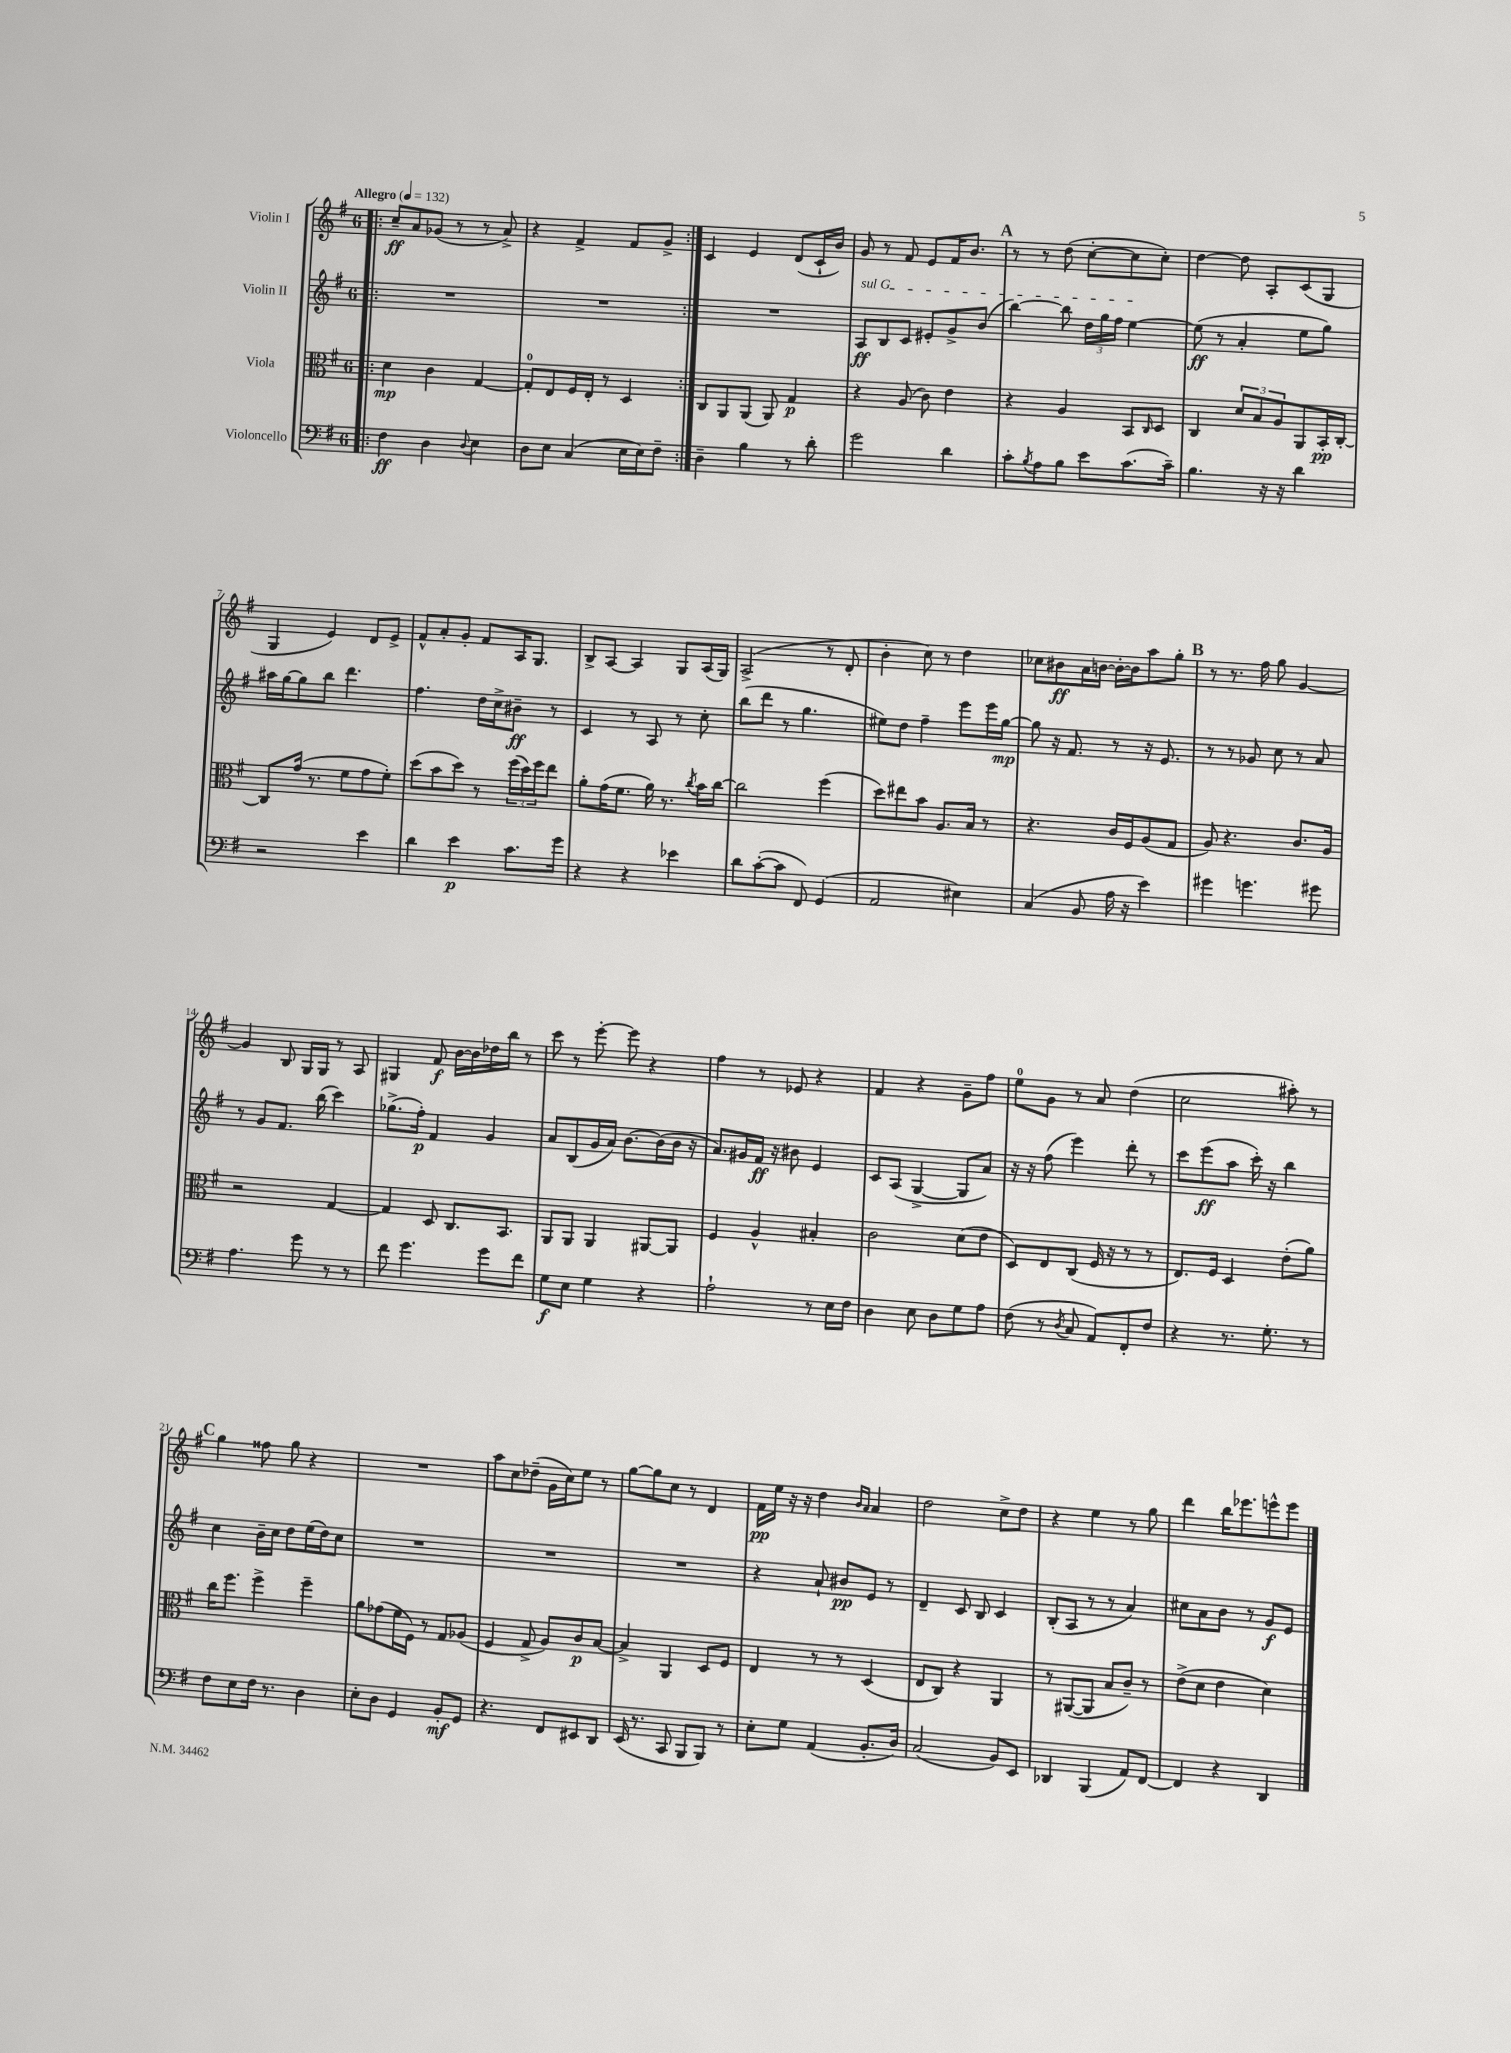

**kern	**dynam	**kern	**dynam	**kern	**dynam	**kern	**dynam
*part4	*part4	*part3	*part3	*part2	*part2	*part1	*part1
*staff4	*staff4	*staff3	*staff3	*staff2	*staff2	*staff1	*staff1
*I"Violoncello	*	*I"Viola	*	*I"Violin II	*	*I"Violin I	*
*clefF4	*	*clefC3	*	*clefG2	*	*clefG2	*
*k[f#]	*	*k[f#]	*	*k[f#]	*	*k[f#]	*
*M6/8	*	*M6/8	*	*M6/8	*	*M6/8	*
*MM132	*	*MM132	*	*MM132	*	*MM132	*
=1!|:	=1!|:	=1!|:	=1!|:	=1!|:	=1!|:	=1!|:	=1!|:
!	!	!	!	!	!	!LO:TX:a:B:t=Allegro	!
4F#\	ff	4d\	mp	2.r	.	8cc~/L	ff
.	.	.	.	.	.	8a/	.
4D\	.	4c\	.	.	.	(8g-X/J	.
.	.	.	.	.	.	8r	.
8qqD/	.	.	.	.	.	.	.
4E\	.	[4G/	.	.	.	8r	.
.	.	.	.	.	.	8a^/)	.
=2	=2	=2	=2	=2	=2	=2	=2
8D\L	.	8G'/L]	.	2.r	.	4r	.
8E\J	.	8E/	.	.	.	.	.
(4C/	.	16F#/L	.	.	.	4f#^/	.
.	.	16E'/JJ	.	.	.	.	.
.	.	8r	.	.	.	.	.
16E\LL	.	4D/	.	.	.	8f#/L	.
16E\J)	.	.	.	.	.	.	.
8F#~\J	.	.	.	.	.	8g^/J	.
=3:|!	=3:|!	=3:|!	=3:|!	=3:|!	=3:|!	=3:|!	=3:|!
4D~\	.	8C/L	.	2.r	.	4c/	.
.	.	8AA/	.	.	.	.	.
4B\	.	(8AA/J	.	.	.	4e/	.
.	.	8AA/)	.	.	.	.	.
8r	.	4G/	p	.	.	(8d/L	.
8d'\	.	.	.	.	.	16c`/L	.
.	.	.	.	.	.	16b/JJ)	.
=4	=4	=4	=4	=4	=4	=4	=4
!	!	!	!	!LO:TX:a:i:t=sul G	!	!	!
2g\	.	4r	.	8A/L	ff	8g/	.
.	.	.	.	8B/	.	8r	.
.	.	(8A/	.	8c/J	.	8f#/	.
.	.	8c\)	.	8e#X'/L	.	8e/L	.
4d\	.	4e\	.	8g^/	.	16f#/K	.
.	.	.	.	.	.	8.b/J	.
.	.	.	.	(8b/J	.	.	.
!!LO:REH:place=s1:t=A
=5	=5	=5	=5	=5	=5	=5	=5
8c'\L	.	4r	.	[4bb\)	.	8r	.
8qB/	.	.	.	.	.	.	.
8A\	.	.	.	.	.	8r	.
8B\J	.	4A/	.	8bb\]	.	(8dd\	.
8e\L	.	.	.	24dd\LL	.	[8cc'\L	.
.	.	.	.	24gg\	.	.	.
.	.	.	.	24ff#\JJ	.	.	.
(8.c\	.	8BB/L	.	[4ee\	.	8cc\]	.
.	.	16qqC/	.	.	.	.	.
.	.	8D/J	.	.	.	8cc'\J)	.
16c~\Jk)	.	.	.	.	.	.	.
=6	=6	=6	=6	=6	=6	=6	=6
4.B\	.	4C/	.	(8ee\]	ff	[4dd\	.
.	.	.	.	8r	.	.	.
.	.	12d/L	.	4a'/	.	8dd\]	.
.	.	12B/	.	.	.	.	.
16r	.	.	.	.	.	8A'/L	.
.	.	12A/	.	.	.	.	.
16r	.	.	.	.	.	.	.
4d\	.	8AA/	.	8ee\L	.	(8c/	.
.	.	16BB'/L	pp	8gg\J)	.	8G/J	.
.	.	[16C'/JJ	.	.	.	.	.
!!LO:LB:g=z
=7	=7	=7	=7	=7	=7	=7	=7
2r	.	8C/L]	.	16aa#X\LL	.	4G/	.
.	.	.	.	[16gg\J	.	.	.
.	.	(16g/Jk	.	8gg\]	.	.	.
.	.	8.r	.	.	.	.	.
.	.	.	.	8bb\J	.	4e/)	.
.	.	8f#\L	.	4.ddd\	.	.	.
4e\	.	8g\	.	.	.	8d/L	.
.	.	8f#'\J)	.	.	.	8e^/J	.
=8	=8	=8	=8	=8	=8	=8	=8
4d\	.	(8dd\L	.	4.ff#\	.	8f#^^/L	.
.	.	8b\	.	.	.	8a'/	.
4e\	p	8dd\J)	.	.	.	8g'/J	.
.	.	8r	.	16dd\LL	.	8f#/L	.
.	.	.	.	16cc^\J	.	.	.
8.c\L	.	(24ff#\LL	.	8b#X~\J	ff	16A/K	.
.	.	24dd\)	.	.	.	.	.
.	.	.	.	.	.	8.G/J	.
.	.	24ff#\J	.	.	.	.	.
.	.	8ee\J	.	8r	.	.	.
16g\Jk	.	.	.	.	.	.	.
=9	=9	=9	=9	=9	=9	=9	=9
4r	.	8a'\L	.	4c/	.	8B^/L	.
.	.	(16g\K	.	.	.	[8A/J	.
.	.	8.f#\J	.	.	.	.	.
4r	.	.	.	8r	.	4A/]	.
.	.	16a\)	.	8A/	.	.	.
.	.	8.r	.	.	.	.	.
4e-X\	.	.	.	8r	.	8G/L	.
.	.	8qcc/	.	.	.	.	.
.	.	16b\LL	.	8cc'\	.	(16A/L	.
.	.	[16cc\JJ	.	.	.	16G/JJ)	.
=10	=10	=10	=10	=10	=10	=10	=10
8d\L	.	2cc\]	.	(8bb\L	.	(2A^/	.
([8c'\	.	.	.	8ddd\J	.	.	.
8c\J]	.	.	.	8r	.	.	.
8FF#/)	.	.	.	4.gg\	.	.	.
(4GG/	.	(4ff#\	.	.	.	8r	.
.	.	.	.	.	.	8d'/	.
=11	=11	=11	=11	=11	=11	=11	=11
2AA/	.	8dd\L)	.	8ee#X\L)	.	4b'\	.
.	.	8ee#X\	.	8dd\J	.	.	.
.	.	8b\J	.	4ff#~\	.	8cc\)	.
.	.	8.A/L	.	.	.	8r	.
4E#X\)	.	.	.	8eee\L	.	4dd\	.
.	.	16B/Jk	.	.	.	.	.
.	.	8r	.	16eee\L	.	.	.
.	.	.	.	[16gg\JJ	mp	.	.
=12	=12	=12	=12	=12	=12	=12	=12
(4C/	.	4.r	.	8gg\]	.	8cc-X\L	.
.	.	.	.	16r	.	8b#X\	ff
.	.	.	.	8.f#/	.	.	.
8BB/	.	.	.	.	.	16a\L	.
.	.	.	.	.	.	[16bn\JJ	.
16A\	.	16c/LL	.	8r	.	16b'\LL_	.
16r	.	16F#/J	.	.	.	16b\J]	.
4e\)	.	(8A/	.	16r	.	8aa\	.
.	.	.	.	8.e/	.	.	.
.	.	8G/J	.	.	.	8gg'\J	.
!!LO:REH:place=s1:t=B
=13	=13	=13	=13	=13	=13	=13	=13
4g#X\	.	8A/)	.	8r	.	8r	.
.	.	4.r	.	8r	.	8.r	.
4.gn\	.	.	.	8g-X/	.	.	.
.	.	.	.	.	.	16ff#\	.
.	.	.	.	8cc\	.	8gg\	.
.	.	8.c/L	.	8r	.	[4g/	.
8g#X\	.	.	.	8a/	.	.	.
.	.	16A/Jk	.	.	.	.	.
!!LO:LB:g=z
=14	=14	=14	=14	=14	=14	=14	=14
4.A\	.	2r	.	8r	.	4g/]	.
.	.	.	.	8g/L	.	.	.
.	.	.	.	8.f#/J	.	8B/	.
8g\	.	.	.	.	.	16G/LL	.
.	.	.	.	(16bb\	.	16G/JJ	.
8r	.	[4G/	.	4ccc\)	.	8r	.
8r	.	.	.	.	.	8A/	.
=15	=15	=15	=15	=15	=15	=15	=15
8f#\	.	4G/]	.	(8.gg-X^\L	.	4G#X/	.
4.g\	.	.	.	.	.	.	.
.	.	.	.	16ff#'\Jk)	p	.	.
.	.	8D/	.	4f#/	.	8f#/	f
.	.	8.C/L	.	.	.	[16b\LL	.
.	.	.	.	.	.	16b\]	.
8g\L	.	.	.	4g/	.	16dd-X\	.
.	.	8.BB/J	.	.	.	16bb\JJ	.
8f#\J	.	.	.	.	.	8r	.
=16	=16	=16	=16	=16	=16	=16	=16
8G\L	f	8AA/L	.	8a/L	.	8ccc\	.
8E\J	.	8AA/J	.	(8B/	.	8r	.
4G\	.	4AA/	.	16g/L	.	[8eee'\	.
.	.	.	.	16a/JJ)	.	.	.
.	.	.	.	[8.b\L	.	8eee\]	.
4r	.	[8AA#X/L	.	.	.	4r	.
.	.	.	.	(16b\L]	.	.	.
.	.	8AA#/J]	.	16b\JJ	.	.	.
.	.	.	.	16r	.	.	.
=17	=17	=17	=17	=17	=17	=17	=17
2A`\	.	4F#/	.	8.a/L)	.	4ff#\	.
.	.	.	.	16g#X/L	.	.	.
.	.	4A^^/	.	16f#/JJ	ff	8r	.
.	.	.	.	16r	.	.	.
.	.	.	.	8b#X\	.	8e-X/	.
8r	.	4B#X'/	.	4e/	.	4r	.
16E\LL	.	.	.	.	.	.	.
16F#\JJ	.	.	.	.	.	.	.
=18	=18	=18	=18	=18	=18	=18	=18
4D\	.	2c\	.	8c/L	.	4f#/	.
.	.	.	.	(8A/J	.	.	.
8E\	.	.	.	[4G^/	.	4r	.
8D\L	.	.	.	.	.	.	.
8G\	.	(8d\L	.	8G/L]	.	8g~\L	.
8A\J	.	8e\J	.	8a/J)	.	8ff#\J	.
=19	=19	=19	=19	=19	=19	=19	=19
(8F#\	.	8D/L)	.	16r	.	8ee\L	.
.	.	.	.	16r	.	.	.
8r	.	8E/	.	(8ff#\	.	8g\J	.
8qD/	.	.	.	.	.	.	.
8C/	.	(8C/J	.	4eee\)	.	8r	.
8AA/L)	.	16F#/	.	.	.	8a/	.
.	.	16r	.	.	.	.	.
8FF#'/	.	8r	.	8ddd'\	.	(4dd\	.
8F#/J	.	8r	.	8r	.	.	.
=20	=20	=20	=20	=20	=20	=20	=20
4r	.	8.E/L)	.	8ccc\L	.	2cc\	.
.	.	.	.	(8eee\	ff	.	.
.	.	16F#/Jk	.	.	.	.	.
8.r	.	4D/	.	8aa\J	.	.	.
.	.	.	.	16ccc'\)	.	.	.
8.G'\	.	.	.	16r	.	.	.
.	.	(8e'\L	.	4bb\	.	8aa#X'\)	.
8r	.	8a\J)	.	.	.	8r	.
!!LO:LB:g=z
!!LO:REH:place=s1:t=C
=21	=21	=21	=21	=21	=21	=21	=21
8F#\L	.	16cc\KL	.	4cc\	.	4gg\	.
.	.	8.ff#\J	.	.	.	.	.
8E\	.	.	.	.	.	.	.
16F#\Jk	.	4ff#^\	.	16b~\LL	.	8ff##X\	.
8.r	.	.	.	16cc\JJ	.	.	.
.	.	.	.	8dd\L	.	8gg\	.
4D\	.	4ff#~\	.	(16ee\L	.	4r	.
.	.	.	.	16dd\J)	.	.	.
.	.	.	.	8cc\J	.	.	.
=22	=22	=22	=22	=22	=22	=22	=22
8E'\L	.	8a\L	.	2.r	.	2.r	.
8D\J	.	(8g-X\	.	.	.	.	.
4GG/	.	16f#\L	.	.	.	.	.
.	.	16F#\JJ)	.	.	.	.	.
.	.	8r	.	.	.	.	.
8BB'/L	mf	8G/L	.	.	.	.	.
8GG/J	.	(8A-X/J	.	.	.	.	.
=23	=23	=23	=23	=23	=23	=23	=23
4.r	.	4F#/	.	2.r	.	8aa\L	.
.	.	.	.	.	.	8cc\	.
.	.	8G^/	.	.	.	(8dd-X~\J	.
8FF#/L	.	8A/L)	.	.	.	16g\LL	.
.	.	.	.	.	.	16cc\J)	.
8EE#X/	.	8c/	p	.	.	8ee\J	.
8DD/J	.	[8B/J	.	.	.	8r	.
=24	=24	=24	=24	=24	=24	=24	=24
(16EE/	.	4B^/]	.	2.r	.	[8gg\L	.
8.r	.	.	.	.	.	.	.
.	.	.	.	.	.	8gg\]	.
8CC/	.	4AA/	.	.	.	8cc\J	.
8BBB/L	.	.	.	.	.	8r	.
8BBB/J)	.	8D/L	.	.	.	4d/	.
8r	.	8F#/J	.	.	.	.	.
=25	=25	=25	=25	=25	=25	=25	=25
8E'\L	.	4E/	.	4r	.	16f#\LL	pp
.	.	.	.	.	.	16ee\JJ	.
8G\J	.	.	.	.	.	16r	.
.	.	.	.	.	.	16r	.
(4AA/	.	8r	.	8a`/	.	4dd\	.
.	.	8r	.	8b#X/L	pp	.	.
.	.	.	.	.	.	16qqb/LL	.
.	.	.	.	.	.	16qqa/JJ	.
8.BB'/L	.	(4D/	.	8e/J	.	4a/	.
.	.	.	.	8r	.	.	.
16D/Jk)	.	.	.	.	.	.	.
=26	=26	=26	=26	=26	=26	=26	=26
(2C/	.	8E/L	.	4d~/	.	2dd\	.
.	.	8C/J)	.	.	.	.	.
.	.	4r	.	8c/	.	.	.
.	.	.	.	8B/	.	.	.
8BB/L)	.	4AA/	.	4c/	.	8cc^\L	.
8EE/J	.	.	.	.	.	8dd\J	.
=27	=27	=27	=27	=27	=27	=27	=27
4DD-X/	.	8r	.	(8B'/L	.	4r	.
.	.	([8AA#X/L	.	8A/J	.	.	.
(4BBB/	.	8AA#/J]	.	8r	.	4ee\	.
.	.	8B/L	.	8r	.	.	.
8AA/L)	.	8c~/J)	.	4a/)	.	8r	.
[8FF#/J	.	8r	.	.	.	8gg\	.
=28	=28	=28	=28	=28	=28	=28	=28
4FF#/]	.	(8e^\L	.	8cc#X\L	.	4ddd\	.
.	.	8d\J	.	8a\	.	.	.
4r	.	4e\	.	8b\J	.	16bb\KL	.
.	.	.	.	.	.	8.eee-X\	.
.	.	.	.	8r	.	.	.
4DD/	.	4d\)	.	8g/L	f	8eeen^^\	.
.	.	.	.	8e/J	.	8eee\J	.
==	==	==	==	==	==	==	==
*-	*-	*-	*-	*-	*-	*-	*-
